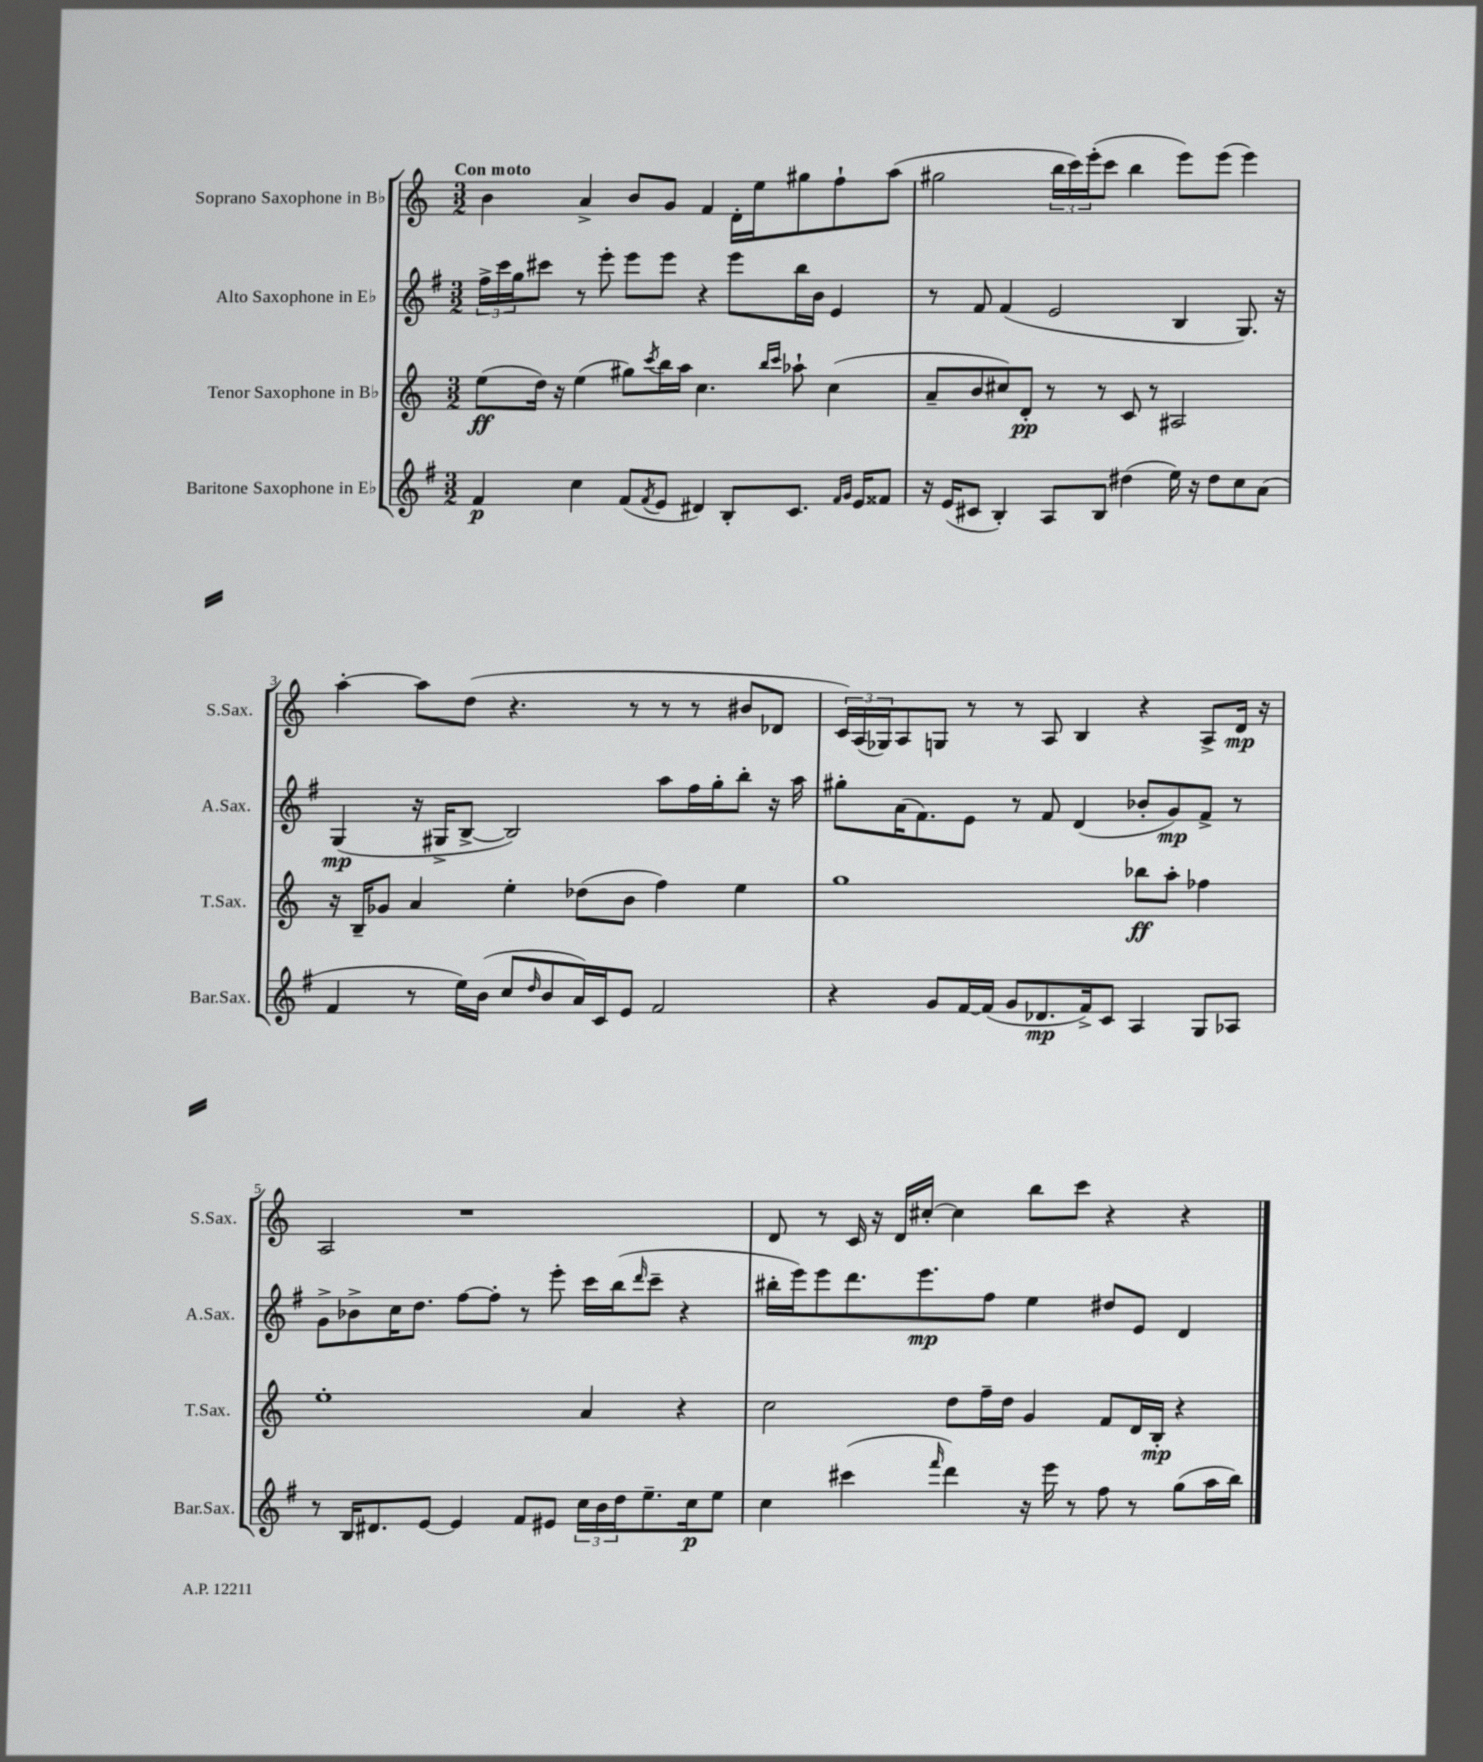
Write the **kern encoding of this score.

**kern	**kern	**kern	**kern
*staff4	*staff3	*staff2	*staff1
*clefG2	*clefG2	*clefG2	*clefG2
*k[f#]	*k[]	*k[f#]	*k[]
*M3/2	*M3/2	*M3/2	*M3/2
4f#	(8ee	24ff#^	4b
.	.	24ccc	.
.	.	24gg	.
.	16dd)	8ccc#	.
.	16r	.	.
4cc	(4ee	8r	4a^
.	.	8eee'	.
(8f#	8gg#)	8eee	8b
8qf#	8qccc	.	.
8e	16bb	8eee	8g
.	16aa	.	.
4d#)	4.cc	4r	4f
8B'	.	8eee	16d'
.	.	.	16ee
.	16qqbb	.	.
.	16qqccc	.	.
8.c	8aa-`	16bb	8gg#
.	.	16b	.
.	(4cc	4e	8ff`
16qqf#	.	.	.
16qqg	.	.	.
16e	.	.	.
8f##	.	.	(8aa
=	=	=	=
16r	8a~	8r	2gg#
(16e	.	.	.
8c#	8b	8f#	.
4B')	8cc#)	(4f#	.
.	8d'	.	.
8A	8r	2e	24bb
.	.	.	24ccc)
.	.	.	(24eee'
8B	8r	.	8ccc
(4dd#	8c	.	4bb
.	8r	.	.
16ee)	2A#	4B	8eee)
16r	.	.	.
8dd#	.	.	(8eee
8cc	.	8.G)	4eee)
(8a	.	.	.
.	.	16r	.
=	=	=	=
4f#	16r	(4G	[4aa'
.	16B~	.	.
.	8g-	.	.
8r	4a	16r	8aa]
.	.	16G#^	.
16ee)	.	[8B^	(8dd
(16b	.	.	.
8cc	4ee'	2B])	4.r
16qqdd	.	.	.
8b	.	.	.
16a)	(8dd-	.	.
16c	.	.	.
8e	8b	.	8r
2f#	4ff)	8aa	8r
.	.	16ff#	8r
.	.	16gg'	.
.	4ee	8bb'	8b#
.	.	16r	8d-
.	.	16aa	.
=	=	=	=
4r	1gg	8gg#'	24c)
.	.	.	(24A
.	.	.	24G-)
.	.	(16a	8A
.	.	8.f#)	.
8g	.	.	8G
[16f#	.	8e	8r
(16f#]	.	.	.
8g	.	8r	8r
8.d-	.	8f#	8A
.	.	(4d	4B
16f#^)	.	.	.
8c	.	.	.
4A	8bb-	8b-'	4r
.	8aa'	8g)	.
8G	4ff-	8f#^	8A^
8A-	.	8r	16d
.	.	.	16r
=	=	=	=
8r	1ee'	8g^	2A
16B	.	8b-^	.
8.d#	.	.	.
.	.	16cc	.
.	.	8.dd	.
[8e	.	.	.
4e]	.	[8ff#	1r
.	.	8ff#']	.
8f#	.	8r	.
8e#	.	8eee'	.
24cc	4a	16ccc	.
24b	.	.	.
.	.	(16bb	.
24dd	.	.	.
.	.	16qqddd	.
8.ee~	.	8ccc~	.
.	4r	4r	.
16cc	.	.	.
8ee	.	.	.
=	=	=	=
4cc	2cc	16bb#'	8d
.	.	16eee)	.
.	.	8eee	8r
(4ccc#	.	8.ddd	16c
.	.	.	16r
.	.	.	16d
.	.	8.eee	[16cc#'
16qqfff#	.	.	.
4ddd)	8dd	.	4cc#]
.	16ff~	8ff#	.
.	16dd	.	.
16r	4g	4ee	8bb
16eee	.	.	.
8r	.	.	8ccc
8ff#	8f	8dd#	4r
8r	16d	8e	.
.	16B'	.	.
(8gg	4r	4d	4r
16aa	.	.	.
16bb)	.	.	.
==	==	==	==
*-	*-	*-	*-
